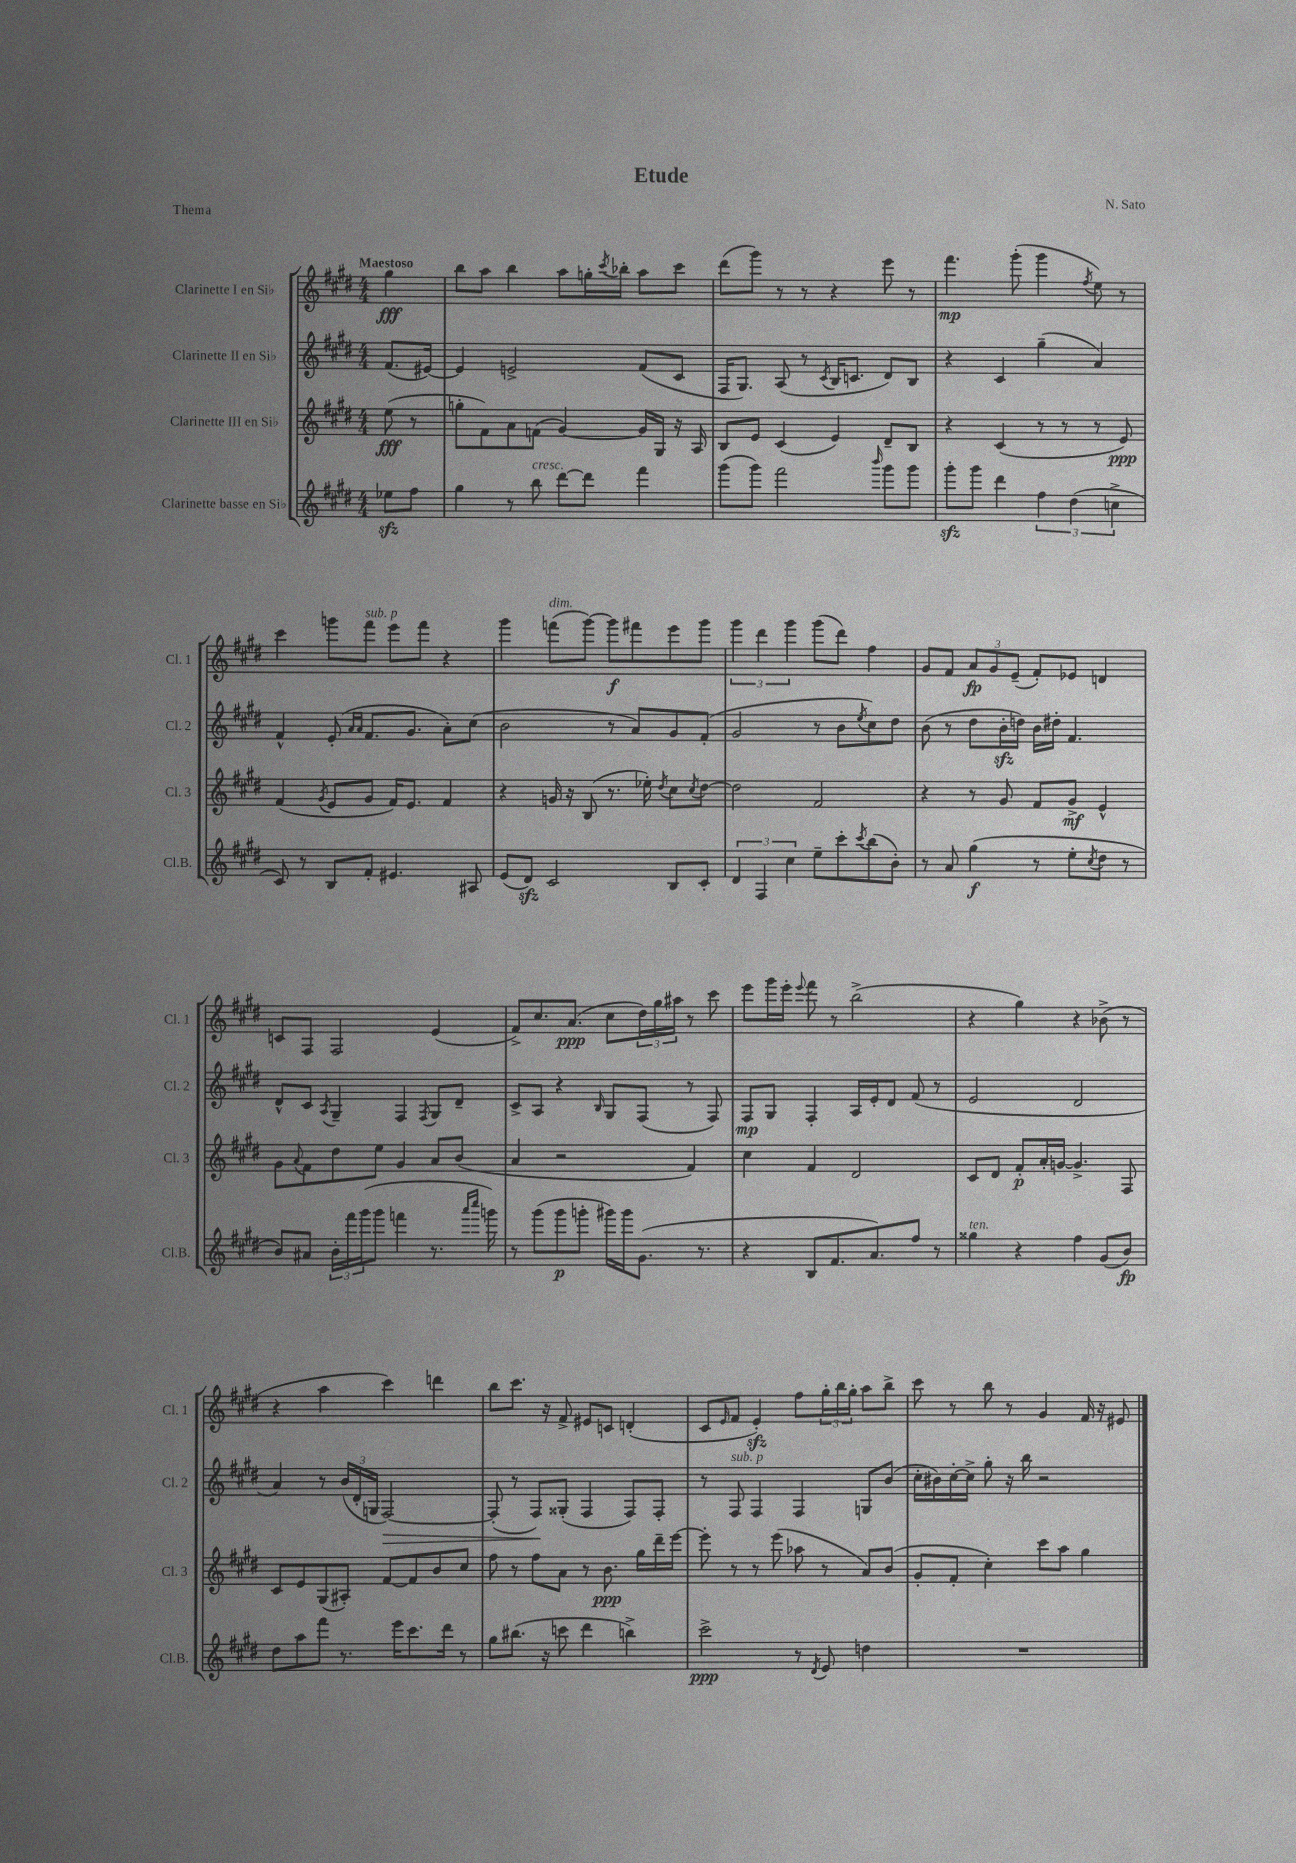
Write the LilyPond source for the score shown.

\header { title = "Etude" composer = "N. Sato" piece = "Thema" }
<<
\new StaffGroup <<
\new Staff = "s0" \with { instrumentName = "Clarinette I en Sib" shortInstrumentName = "Cl. 1" } {
    \clef treble \key e \major \numericTimeSignature \time 4/4 \partial 4 \tempo "Maestoso"
    gis''4\fff |
    b''8 a''8 b''4 a''8 g''16-. \acciaccatura { cis'''8 } bes''16-. a''8 cis'''8 |
    dis'''8( gis'''8) r8 r8 r4 e'''8 r8 |
    fis'''4.\mp gis'''8-.( gis'''4 \acciaccatura { fis''8 } e''8) r8 |
    cis'''4 g'''8 fis'''8^\markup { \italic "sub. p" } e'''8 fis'''8 r4 |
    gis'''4 f'''8^\markup { \italic "dim." }( gis'''8~) gis'''8\f fis'''8 e'''8 gis'''8 |
    \tuplet 3/2 { gis'''4 dis'''4 gis'''4 } gis'''8( dis'''8) fis''4 |
    gis'8 fis'8 \tuplet 3/2 { a'8\fp gis'8 e'8--( } fis'8-.) ees'8 d'4 |
    c'8 fis8 fis2 e'4( |
    fis'8->) cis''8. a'8.\ppp( cis''8 \tuplet 3/2 { dis''16) gis''16 ais''16 } r8 cis'''8 |
    e'''8 gis'''16 e'''16-. \appoggiatura { e'''8 } fis'''8 r8 b''2->( |
    r4 gis''4) r4 bes'8->( r8 |
    r4 a''4 cis'''4) d'''4 |
    b''8 cis'''8. r16 fis'8-> eis'8 c'8 d'4-.( |
    cis'8 \grace { e'16 } fis'8 e'4-.\sfz) fis''8 \tuplet 3/2 { gis''16-. b''16 gis''16-. } a''8 b''8-> |
    cis'''8 r8 b''8 r8 gis'4 fis'16 r16 eis'8 \bar "|." |
}
\new Staff = "s1" \with { instrumentName = "Clarinette II en Sib" shortInstrumentName = "Cl. 2" } {
    \clef treble \key e \major \numericTimeSignature \time 4/4 \partial 4
    fis'8.( eis'16~) |
    eis'4 e'2-> fis'8( cis'8 |
    fis16 gis8.) a8( r8 \acciaccatura { cis'8 } b16 c'8. dis'8) b8 |
    r4 cis'4 gis''4--( a'4) |
    fis'4-^ e'8-.( \grace { a'16 a'16 } fis'8. gis'8. a'8-.) cis''8( |
    b'2 r8 a'8) gis'8 fis'8-.( |
    gis'2 r8 b'8 \acciaccatura { e''8 } cis''8) dis''8 |
    b'8( r8 dis''8 b'16-.\sfz d''16) b'16 dis''16-. fis'4. |
    dis'8-^ cis'8 \acciaccatura { a8 } gis4-- fis4 \acciaccatura { fis8 } gis8 dis'8-- |
    cis'8-> a8 r4 \grace { b16 } gis8 fis8( r8 fis8) |
    fis8\mp gis8 fis4-. a16 e'16-. dis'8 fis'8( r8 |
    e'2 dis'2 |
    a'4) r8 \tuplet 3/2 { b'16( dis'16-. g16 } fis2~\>) |
    fis8-.( r8 fis8\!) gisis8-.( fis4 fis8) fis8-. |
    r8 fis8^\markup { \italic "sub. p" } fis4 fis4 g8 b'8( |
    cis''16-. bis'16) cis''16~-. cis''16-> gis''8-. r16 b''16 r2 \bar "|." |
}
\new Staff = "s2" \with { instrumentName = "Clarinette III en Sib" shortInstrumentName = "Cl. 3" } {
    \clef treble \key e \major \numericTimeSignature \time 4/4 \partial 4
    e''8\fff( r8 |
    g''8-. fis'8) a'8 f'8( gis'4~) gis'16 gis16 r16 a16 |
    b8 e'8 cis'4( e'4) dis'8-- b8 |
    r4 cis'4( r8 r8 r8 e'8\ppp) |
    fis'4( \acciaccatura { gis'8 } e'8 gis'8 fis'16) e'8. fis'4 |
    r4 g'16 r16 b8( r8. ees''16-.) \acciaccatura { dis''8 } cis''8 \acciaccatura { cis''8 } dis''8~ |
    dis''2 fis'2 |
    r4 r8 gis'8 fis'8 gis'8->\mf e'4-^ |
    gis'8 \appoggiatura { a'8 } fis'8 dis''8 e''8 gis'4 a'8 b'8( |
    a'4 r2 fis'4) |
    cis''4 fis'4 dis'2 |
    cis'8 dis'8 fis'8-.\p a'16-. g'16~ g'4.-> fis8 |
    cis'8 e'8 gis8( ais8-.) fis'8~ fis'8 b'8 cis''8 |
    fis''8 r8 fis''8 a'8 r8 b'8.\ppp gis''16 dis'''16-- e'''16~ |
    e'''8-. r8 r8 e'''8( aes''8 r8 a'8) b'8( |
    gis'8-. fis'8-. cis''4-.) cis'''8 a''8 gis''4 \bar "|." |
}
\new Staff = "s3" \with { instrumentName = "Clarinette basse en Sib" shortInstrumentName = "Cl.B." } {
    \clef treble \key e \major \numericTimeSignature \time 4/4 \partial 4
    ees''8\sfz fis''8 |
    gis''4 r8 b''8^\markup { \italic "cresc." } dis'''8~ dis'''8 fis'''4 |
    gis'''8( gis'''8) fis'''2 \grace { b'''16 } gis'''8 gis'''8 |
    gis'''8-.\sfz gis'''8 dis'''4 \tuplet 3/2 { fis''4 dis''4( c''4-> } |
    cis'8) r8 b8 fis'8-. eis'4. ais8 |
    e'8( dis'8\sfz) cis'2 b8 cis'8-. |
    \tuplet 3/2 { dis'4 fis4 cis''4 } e''8-- cis'''8-. \acciaccatura { cis'''8 } b''8( b'8-.) |
    r8 a'8 gis''4\f( r8 e''8-. \acciaccatura { cis''8 } dis''8 r8 |
    b'8) ais'8 \tuplet 3/2 { b'16-. fis'''16 gis'''16( } gis'''8 f'''4 r8. \grace { a'''16 cis''''16 } g'''16) |
    r8 gis'''8( gis'''8\p g'''8-. gis'''16) gis'''16 gis'8.( r8. |
    r4 b8 fis'8. a'8.) fis''8 r8 |
    gisis''4^\markup { \italic "ten." } r4 fis''4 gis'8( b'8\fp) |
    dis''8 a''8 fis'''8 r8. e'''16 cis'''8. dis'''16 r8 |
    gis''8 bis''8.( r16 c'''8 dis'''4 b''4->) |
    cis'''2->\ppp r8 \acciaccatura { dis'8 } e'8 d''4 |
    R1 \bar "|." |
}
>>
>>
\layout { \context { \Score \remove "Bar_number_engraver" } }
